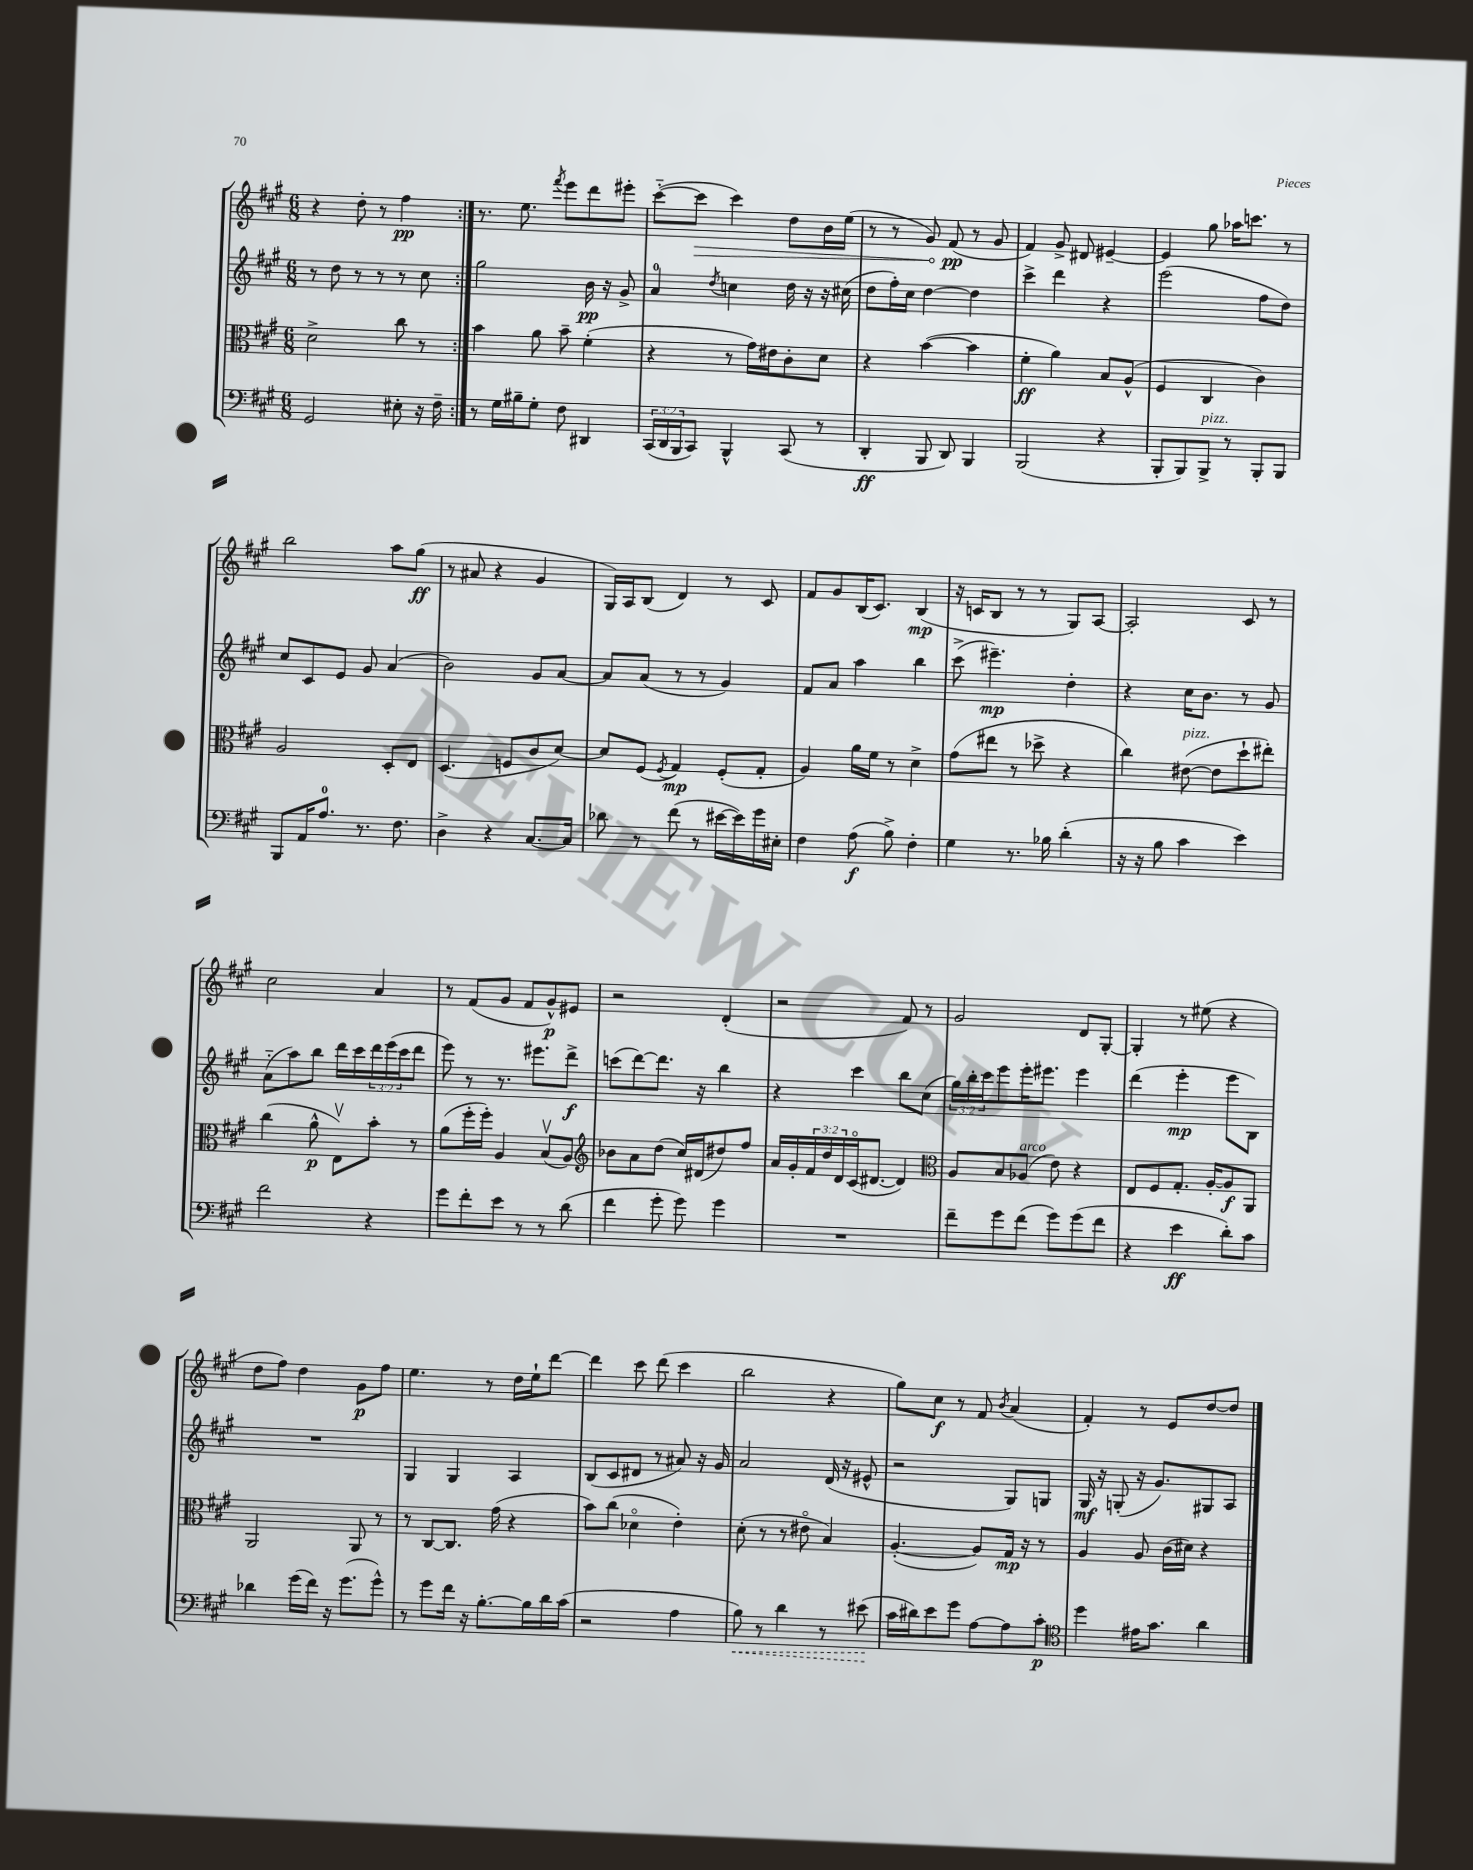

**kern	**dynam	**kern	**dynam	**kern	**dynam	**kern	**dynam
*part4	*part4	*part3	*part3	*part2	*part2	*part1	*part1
*staff4	*staff4	*staff3	*staff3	*staff2	*staff2	*staff1	*staff1
*clefF4	*	*clefC3	*	*clefG2	*	*clefG2	*
*k[f#c#g#]	*	*k[f#c#g#]	*	*k[f#c#g#]	*	*k[f#c#g#]	*
*M6/8	*	*M6/8	*	*M6/8	*	*M6/8	*
=14	=14	=14	=14	=14	=14	=14	=14
2GG#/	.	2d^\	.	8r	.	4r	.
.	.	.	.	8dd\	.	.	.
.	.	.	.	8r	.	8dd'\	.
.	.	.	.	8r	.	8r	.
8E#X'\	.	8cc#\	.	8r	.	4ff#\	pp
16r	.	8r	.	8cc#\	.	.	.
16F#~\	.	.	.	.	.	.	.
=15:|!	=15:|!	=15:|!	=15:|!	=15:|!	=15:|!	=15:|!	=15:|!
8r	.	4b\	.	2gg#\	.	8.r	.
16G#\LL	.	.	.	.	.	.	.
16B#X~\J	.	.	.	.	.	8.ee\	.
8G#'\J	.	8a\	.	.	.	.	.
.	.	.	.	.	.	8qfff#/	.
8F#\	.	8b~\	.	.	.	8eee\L	.
4DD#X/	.	(4f#'\	.	16b\	pp	8ddd\	.
.	.	.	.	16r	.	.	.
.	.	.	.	8g#^/	.	8eee#X'\J	.
=16	=16	=16	=16	=16	=16	=16	=16
(24CC#/LL	.	4r	.	4a/	.	([8ccc#\L	.
24DD/	.	.	.	.	.	.	.
24BBB/J	.	.	.	.	.	.	.
!	!	!	!	!	!	!	!LO:HP:b
8CC#/J)	.	.	.	.	.	8ccc#\J]	>
.	.	.	.	8qdd/	.	.	.
4BBB^^/	.	8r	.	4ccn\	.	4ccc#\)	.
.	.	16g#\LL)	.	.	.	.	.
.	.	16e#X\J	.	.	.	.	.
(8CC#/	.	8c#'\	.	16dd\	.	8dd\L	.
.	.	.	.	16r	.	.	.
8r	.	8d\J	.	16r	.	16b\L	.
.	.	.	.	(16cc#X\	.	(16ee\JJ	.
=17	=17	=17	=17	=17	=17	=17	=17
4DD'/	ff	4r	.	8dd\L	.	8r	.
.	.	.	.	16ff#'\L)	.	8r	.
.	.	.	.	16cc#\JJ	.	.	.
8BBB/	.	([4b\	.	[4dd\	.	8g#/)	.
8DD/)	.	.	.	.	.	(8f#/	] pp
4BBB/	.	4b\]	.	4dd\]	.	8r	.
.	.	.	.	.	.	8g#/	.
=18	=18	=18	=18	=18	=18	=18	=18
(2BBB/	.	4f#'\	ff	4ccc#^\	.	4f#/)	.
.	.	4a\)	.	4ddd\	.	8g#^/	.
.	.	.	.	.	.	8d#X/	.
4r	.	8B/L	.	4r	.	[4e#X~/	.
.	.	(8A^^/J	.	.	.	.	.
=19	=19	=19	=19	=19	=19	=19	=19
8BBB'/L	.	4F#/	.	(2eee\	.	4e#/]	.
8BBB/)	.	.	.	.	.	.	.
!LO:TX:a:i:t=pizz.	!	!	!	!	!	!	!
8BBB^/J	.	4C#/	.	.	.	8gg#\	.
8r	.	.	.	.	.	16aa-X\KL	.
.	.	.	.	.	.	8.cccn\J	.
8BBB'/L	.	4c#\)	.	8ff#\L	.	.	.
8BBB/J	.	.	.	8dd\J)	.	8r	.
!!LO:LB:g=z
=20	=20	=20	=20	=20	=20	=20	=20
8BBB/L	.	2A/	.	8cc#/L	.	2bb\	.
16AA/K	.	.	.	8c#/	.	.	.
8.A/J	.	.	.	.	.	.	.
.	.	.	.	8e/J	.	.	.
8.r	.	.	.	8g#/	.	.	.
.	.	8D'/L	.	(4a/	.	8aa\L	.
8.F#\	.	.	.	.	.	.	.
.	.	8E/J	.	.	.	(8gg#\J	ff
=21	=21	=21	=21	=21	=21	=21	=21
4D^\	.	(4.D/	.	2b\)	.	8r	.
.	.	.	.	.	.	8a#X/	.
4r	.	.	.	.	.	4r	.
.	.	8Fn/L	.	.	.	.	.
[8.C#/L	.	8c#/	.	8g#/L	.	4g#/	.
.	.	[8d/J)	.	[8a/J	.	.	.
16C#/Jk]	.	.	.	.	.	.	.
=22	=22	=22	=22	=22	=22	=22	=22
8d-X\	.	8d/L]	.	8a/L]	.	16G#/LL)	.
.	.	.	.	.	.	16A/J	.
8r	.	(8F#/J	.	(8a/J	.	(8B/J	.
.	.	8qF#/	.	.	.	.	.
(8f#\	.	4G#/)	mp	8r	.	4d/)	.
8r	.	.	.	8r	.	.	.
[16e#X\LL	.	(8F#'/L	.	4g#/)	.	8r	.
16e#\])	.	.	.	.	.	.	.
16g#\	.	8G#'/J	.	.	.	8c#/	.
16E#X'\JJ	.	.	.	.	.	.	.
=23	=23	=23	=23	=23	=23	=23	=23
4F#\	.	4A/)	.	8f#/L	.	8f#/L	.
.	.	.	.	8a/J	.	8g#/	.
(8A\	f	16a\LL	.	4aa\	.	(16B/K	.
.	.	16f#\JJ	.	.	.	8.c#/J)	.
8B^\)	.	8r	.	.	.	.	.
4F#'\	.	4d^\	.	4bb\	.	(4B/	mp
=24	=24	=24	=24	=24	=24	=24	=24
4G#\	.	(8g#\L	.	(8ccc#^\	.	16r	.
.	.	.	.	.	.	16cn/KL	.
.	.	8ee#X\J	.	4.eee#X~\)	mp	8B/J	.
8.r	.	8r	.	.	.	8r	.
.	.	8dd-X^\	.	.	.	8r	.
16B-X\	.	.	.	.	.	.	.
(4d'\	.	4r	.	4dd'\	.	8G#/L)	.
.	.	.	.	.	.	[8A/J	.
=25	=25	=25	=25	=25	=25	=25	=25
16r	.	4cc#\)	.	4r	.	2A'/]	.
16r	.	.	.	.	.	.	.
8B\	.	.	.	.	.	.	.
!	!	!LO:TX:a:i:t=pizz.	!	!	!	!	!
4c#\	.	([8e#X\	.	16cc#\KL	.	.	.
.	.	.	.	8.b\J	.	.	.
.	.	8e#\L]	.	.	.	.	.
4e\)	.	8dd`\	.	8r	.	8c#/	.
.	.	8ee#X'\J)	.	8g#/	.	8r	.
!!LO:LB:g=z
=26	=26	=26	=26	=26	=26	=26	=26
2f#\	.	(4cc#\	.	(8a\L	.	2cc#\	.
.	.	.	.	8aa\)	.	.	.
.	.	8a^^\	p	8bb\J	.	.	.
.	.	8Ev\L)	.	16ddd\LL	.	.	.
.	.	.	.	16ccc#\	.	.	.
4r	.	8b'\J	.	24ddd\	.	4a/	.
.	.	.	.	(24eee\	.	.	.
.	.	.	.	24ccc#\J	.	.	.
.	.	8r	.	8ddd\J	.	.	.
=27	=27	=27	=27	=27	=27	=27	=27
8g#\L	.	(8a\L	.	8eee\)	.	8r	.
8f#'\	.	16ff#'\L	.	8r	.	(8f#/L	.
.	.	16ff#'\JJ)	.	.	.	.	.
8e\J	.	4A/	.	8.r	.	8g#/J	.
8r	.	.	.	.	.	8f#/L	.
.	.	.	.	8.eee#X\L	.	.	.
8r	.	(8Bv/L	.	.	.	8g#^^/)	p
(8d\	.	8A/J)	.	8ddd^\J	f	8e#X/J	.
=28	=28	=28	=28	=28	=28	=28	=28
*	*	*clefG2	*	*	*	*	*
4f#\	.	8b-X\L	.	(8cccn\L	.	2r	.
.	.	8a\	.	[8ddd\)	.	.	.
8g#'\	.	(8dd\J	.	8.ddd\J]	.	.	.
8g#\)	.	16cc#/LL)	.	.	.	.	.
.	.	(16d#X/J	.	16r	.	.	.
4g#\	.	8dd#X/)	.	4bb\	.	(4d'/	.
.	.	8ff#/J	.	.	.	.	.
=29	=29	=29	=29	=29	=29	=29	=29
2.r	.	16a/LL	.	4r	.	2r	.
.	.	16g#'/	.	.	.	.	.
.	.	24f#/	.	.	.	.	.
.	.	24dd/	.	.	.	.	.
.	.	24d/	.	.	.	.	.
.	.	(16c#/J	.	4ccc#\	.	.	.
.	.	[8.d#X/J	.	.	.	.	.
.	.	4d#/])	.	8bb\L	.	8f#/)	.
.	.	.	.	(8cc#\J	.	8r	.
=30	=30	=30	=30	=30	=30	=30	=30
*	*	*clefC3	*	*	*	*	*
8f#~\L	.	8A/L	.	24gg#\LL)	.	2g#/	.
.	.	.	.	24bb'\	.	.	.
.	.	.	.	24ccc#\J	.	.	.
8g#\	.	8B/	.	8eee\	.	.	.
!	!	!LO:TX:a:i:t=arco	!	!	!	!	!
(8f#\J	.	(8A-X/J	.	16eee'\K	.	.	.
.	.	.	.	8.eee#X\J	.	.	.
8g#\L)	.	8e\)	.	.	.	.	.
(8g#\	.	4r	.	4eee#\	.	8d/L	.
8f#\J	.	.	.	.	.	[8G#'/J	.
=31	=31	=31	=31	=31	=31	=31	=31
4r	.	8E/L	.	(4ddd\	.	4G#'/]	.
.	.	8F#/	.	.	.	.	.
4e\	ff	8.G#'/J	.	4eee'\	mp	8r	.
.	.	.	.	.	.	(8ee#X\	.
.	.	[16A'/KL	.	.	.	.	.
8d'\L)	.	8A/]	f	8eee\L	.	4r	.
8c#\J	.	8AA/J	.	8B\J)	.	.	.
!!LO:LB:g=z
=32	=32	=32	=32	=32	=32	=32	=32
4d-X\	.	2AA/	.	2.r	.	8dd\L	.
.	.	.	.	.	.	8ff#\J)	.
(16g#\LL	.	.	.	.	.	4dd\	.
16f#\JJ)	.	.	.	.	.	.	.
16r	.	.	.	.	.	.	.
(8.g#\L	.	.	.	.	.	.	.
.	.	8AA/	.	.	.	8g#\L	p
8g#^^\J)	.	8r	.	.	.	8ff#\J	.
=33	=33	=33	=33	=33	=33	=33	=33
8r	.	8r	.	4G#/	.	4.ee\	.
8g#\L	.	[8C#/L	.	.	.	.	.
16f#\Jk	.	8.C#/J]	.	4G#/	.	.	.
16r	.	.	.	.	.	.	.
[8.B'\L	.	.	.	.	.	8r	.
.	.	(16g#\	.	.	.	.	.
.	.	4r	.	4A/	.	16dd\LL	.
16B\L]	.	.	.	.	.	16ee`\J	.
16d\	.	.	.	.	.	[8ddd\J	.
(16c#\JJ	.	.	.	.	.	.	.
=34	=34	=34	=34	=34	=34	=34	=34
2r	.	8b\L)	.	(8B/L	.	4ddd\]	.
.	.	(8cc#\J	.	8c#/	.	.	.
.	.	4d-X\	.	8d#X/J	.	8ccc#\	.
.	.	.	.	8r	.	(8ddd\	.
4A\	.	4e'\)	.	8a#X/)	.	4ccc#\	.
.	.	.	.	16r	.	.	.
.	.	.	.	16g#/	.	.	.
=35	=35	=35	=35	=35	=35	=35	=35
!	!LO:HP:b	!	!	!	!	!	!
8B\)	<	(8d'\	.	2a/	.	2bb\	.
8r	.	8r	.	.	.	.	.
4d\	.	8r	.	.	.	.	.
.	.	8e#X\	.	.	.	.	.
8r	.	4B/)	.	(16d/	.	4r	.
.	.	.	.	16r	.	.	.
(8e#X\	.	.	.	8e#X^^/	.	.	.
.	[	.	.	.	.	.	.
=36	=36	=36	=36	=36	=36	=36	=36
16c#\LL	.	([4.A'/	.	2r	.	8gg#\L)	.
16d#X\J)	.	.	.	.	.	.	.
8e\	.	.	.	.	.	8cc#\J	f
8g#\J	.	.	.	.	.	8r	.
[8A\L	.	8A/L])	.	.	.	8f#/	.
.	.	.	.	.	.	8qb/	.
8A\]	.	16G#/Jk	mp	8G#/L)	.	(4a/	.
.	.	16r	.	.	.	.	.
8c#'\J	p	8r	.	8Gn/J	.	.	.
=37	=37	=37	=37	=37	=37	=37	=37
*clefC4	*	*	*	*	*	*	*
4dd\	.	4A/	.	16G#/	mf	4f#'/)	.
.	.	.	.	16r	.	.	.
.	.	.	.	(8Gn'/	.	.	.
16e#X\KL	.	8A/	.	16r	.	8r	.
8.g#\J	.	.	.	8.g#/L)	.	.	.
.	.	(16c#\LL	.	.	.	8e/L	.
.	.	16d#X\JJ)	.	.	.	.	.
4a\	.	4r	.	8G#X/	.	[8dd/	.
.	.	.	.	8A/J	.	8dd/J]	.
==	==	==	==	==	==	==	==
*-	*-	*-	*-	*-	*-	*-	*-
